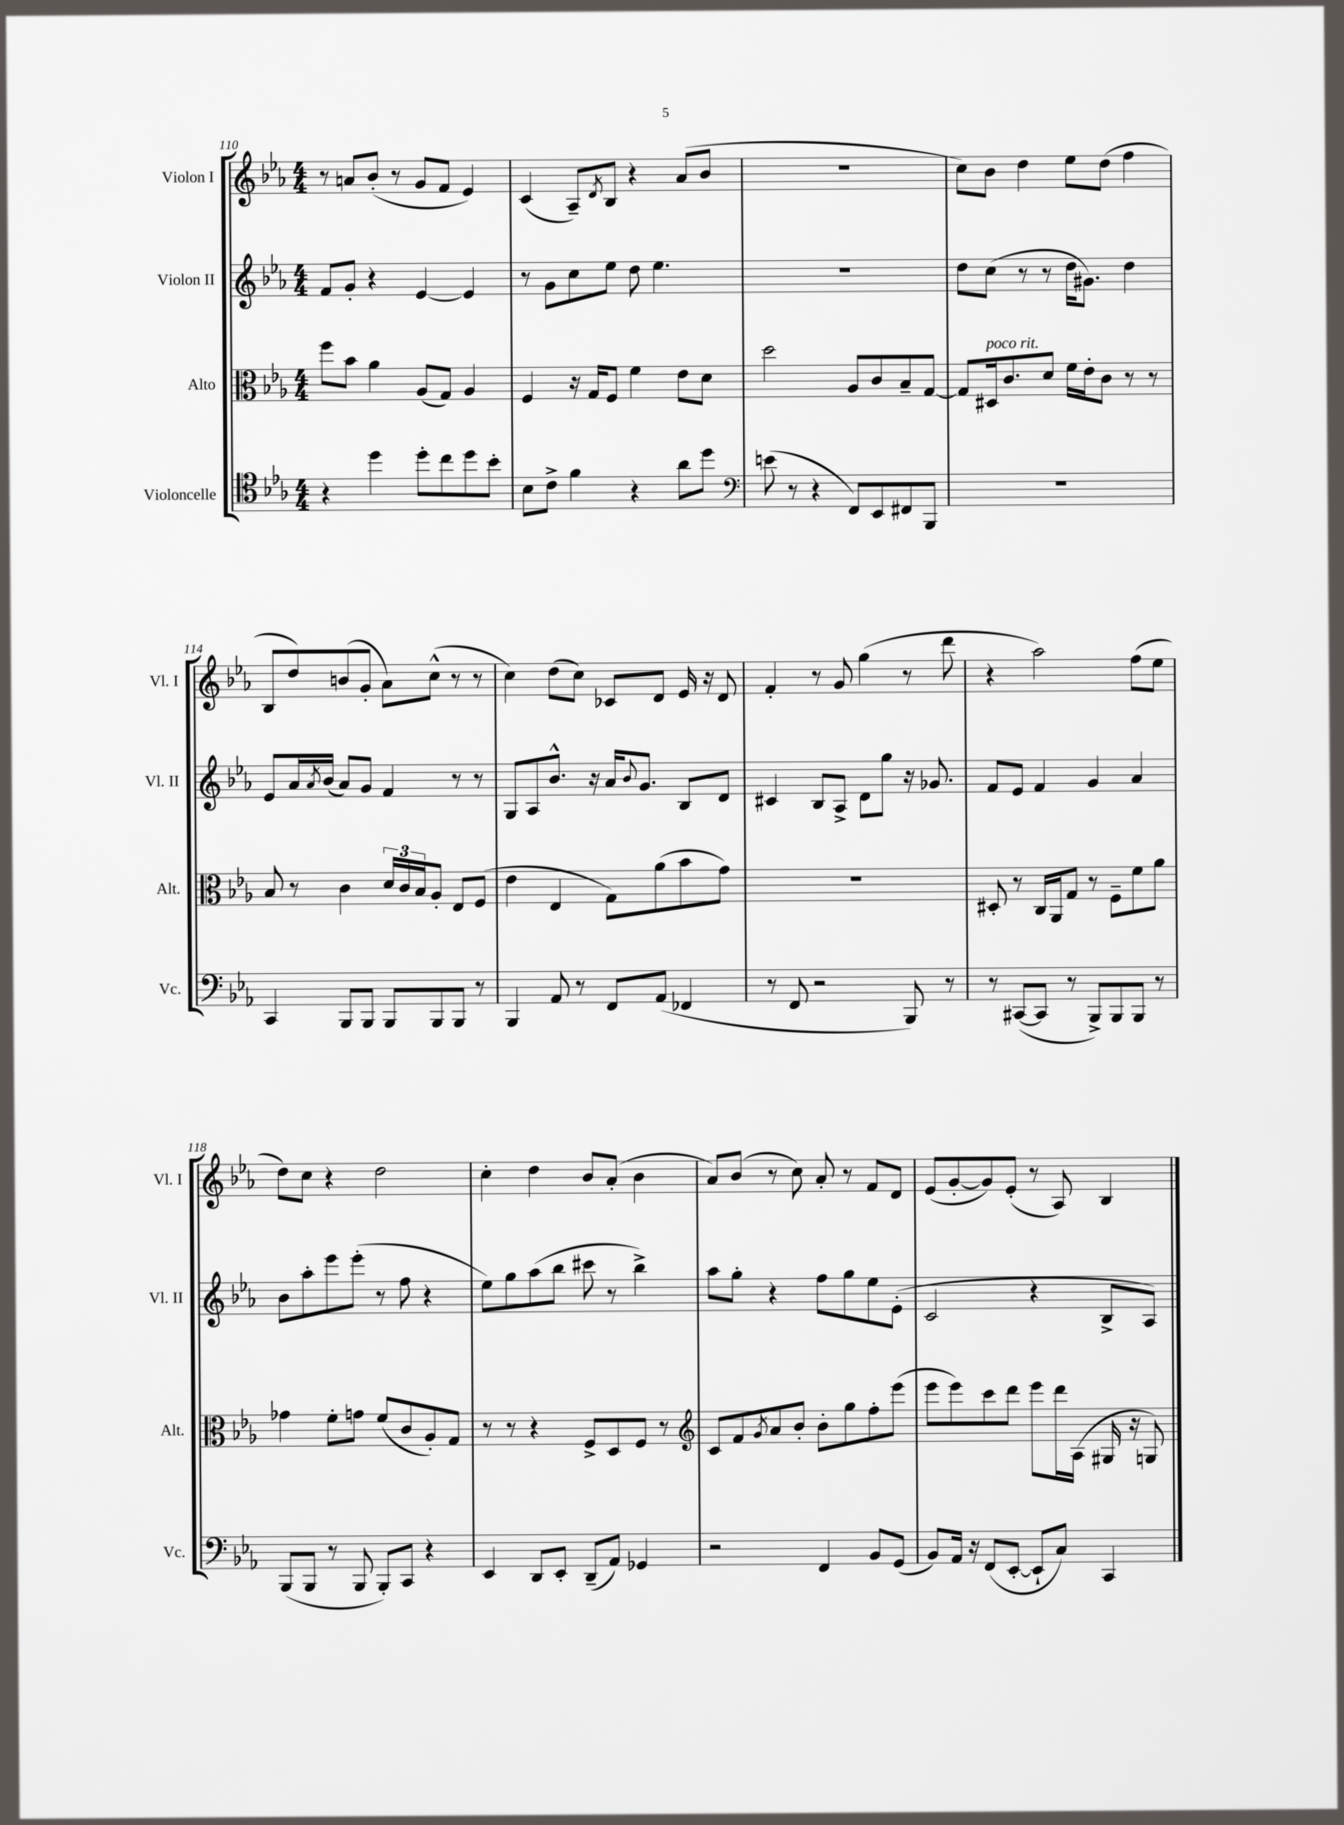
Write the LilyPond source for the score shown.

<<
\new StaffGroup <<
\new Staff = "s0" \with { instrumentName = "Violon I" shortInstrumentName = "Vl. I" } {
    \clef treble \key ees \major \numericTimeSignature \time 4/4
    r8 a'8 bes'8-.( r8 g'8 f'8 ees'4) |
    c'4( aes8--) \acciaccatura { d'8 } bes8 r4 aes'8( bes'8 |
    R1 |
    c''8) bes'8 d''4 ees''8 d''8( f''4 |
    bes8 d''8) b'8( g'8-. aes'8) c''8-^( r8 r8 |
    c''4) d''8( c''8) ces'8 d'8 ees'16 r16 d'8 |
    f'4-. r8 g'8 g''4( r8 d'''8 |
    r4 aes''2) f''8( ees''8 |
    d''8) c''8 r4 d''2 |
    c''4-. d''4 bes'8 aes'8-.( bes'4 |
    aes'8) bes'8( r8 c''8) aes'8-. r8 f'8 d'8 |
    ees'8( g'8~-. g'8) ees'8-.( r8 aes8) bes4 \bar "|." |
}
\new Staff = "s1" \with { instrumentName = "Violon II" shortInstrumentName = "Vl. II" } {
    \clef treble \key ees \major \numericTimeSignature \time 4/4
    f'8 g'8-. r4 ees'4~ ees'4 |
    r8 g'8 c''8 ees''8 d''8 ees''4. |
    R1 |
    d''8 c''8( r8 r8 d''16 gis'8.) d''4 |
    ees'8 aes'16 \acciaccatura { aes'8 } bes'16( aes'8) g'8 f'4 r8 r8 |
    g8 aes8 bes'8.-^ r16 aes'16 \appoggiatura { bes'8 } g'8. bes8 d'8 |
    cis'4 bes8 aes8-> d'8 g''8 r16 ges'8. |
    f'8 ees'8 f'4 g'4 aes'4 |
    bes'8 aes''8-. ees'''8 ees'''8-.( r8 f''8 r4 |
    ees''8) g''8 aes''8( bes''8 cis'''8 r8 bes''4->) |
    aes''8 g''8-. r4 f''8 g''8 ees''8 ees'8-.( |
    c'2 r4 bes8-> aes8) \bar "|." |
}
\new Staff = "s2" \with { instrumentName = "Alto" shortInstrumentName = "Alt." } {
    \clef alto \key ees \major \numericTimeSignature \time 4/4
    f''8 bes'8 aes'4 aes8( g8) aes4 |
    f4 r16 g16 f8 f'4 ees'8 d'8 |
    d''2 aes8 c'8 bes8-- g8~ |
    g8 dis16^\markup { \italic "poco rit." } c'8. d'8 f'16 ees'16-. c'8 r8 r8 |
    bes8 r8 c'4 \tuplet 3/2 { d'16 c'16 bes16 } aes8-. ees8 f8( |
    ees'4 ees4 g8) aes'8( bes'8 g'8) |
    R1 |
    dis8-. r8 c16 aes,16 g8 r8 f8-- f'8 aes'8 |
    ges'4 f'8-. g'8 f'8( c'8 aes8-.) g8 |
    r8 r8 r4 f8-> d8 f8 r8 |
    \clef treble c'8 f'8 \acciaccatura { g'8 } aes'8 bes'8-. bes'8-. g''8 f''8-. ees'''8( |
    ees'''8 ees'''8) c'''8 d'''8 ees'''8 d'''16 aes16( gis16 r16 g8) \bar "|." |
}
\new Staff = "s3" \with { instrumentName = "Violoncelle" shortInstrumentName = "Vc." } {
    \clef tenor \key ees \major \numericTimeSignature \time 4/4
    r4 d''4 d''8-. c''8 d''8 bes'8-. |
    bes8 c'8-> f'4 r4 aes'8 d''8 |
    \clef bass e'8( r8 r4 f,8) ees,8 fis,8 bes,,8 |
    r1 |
    c,4 bes,,8 bes,,8 bes,,8 bes,,8 bes,,8 r8 |
    bes,,4 aes,8 r8 f,8 aes,8( fes,4 |
    r8 f,8 r2 bes,,8) r8 |
    r8 cis,8~( cis,8 r8 bes,,8->) bes,,8 bes,,8 r8 |
    bes,,8( bes,,8 r8 bes,,8 bes,,8-.) c,8 r4 |
    ees,4 d,8 ees,8-. d,8--( aes,8) ges,4 |
    r2 f,4 bes,8 g,8( |
    bes,8) aes,16 r16 f,8( ees,8~-. ees,8-! c8) c,4 \bar "|." |
}
>>
>>
\layout { \context { \Score currentBarNumber = #110 } }
